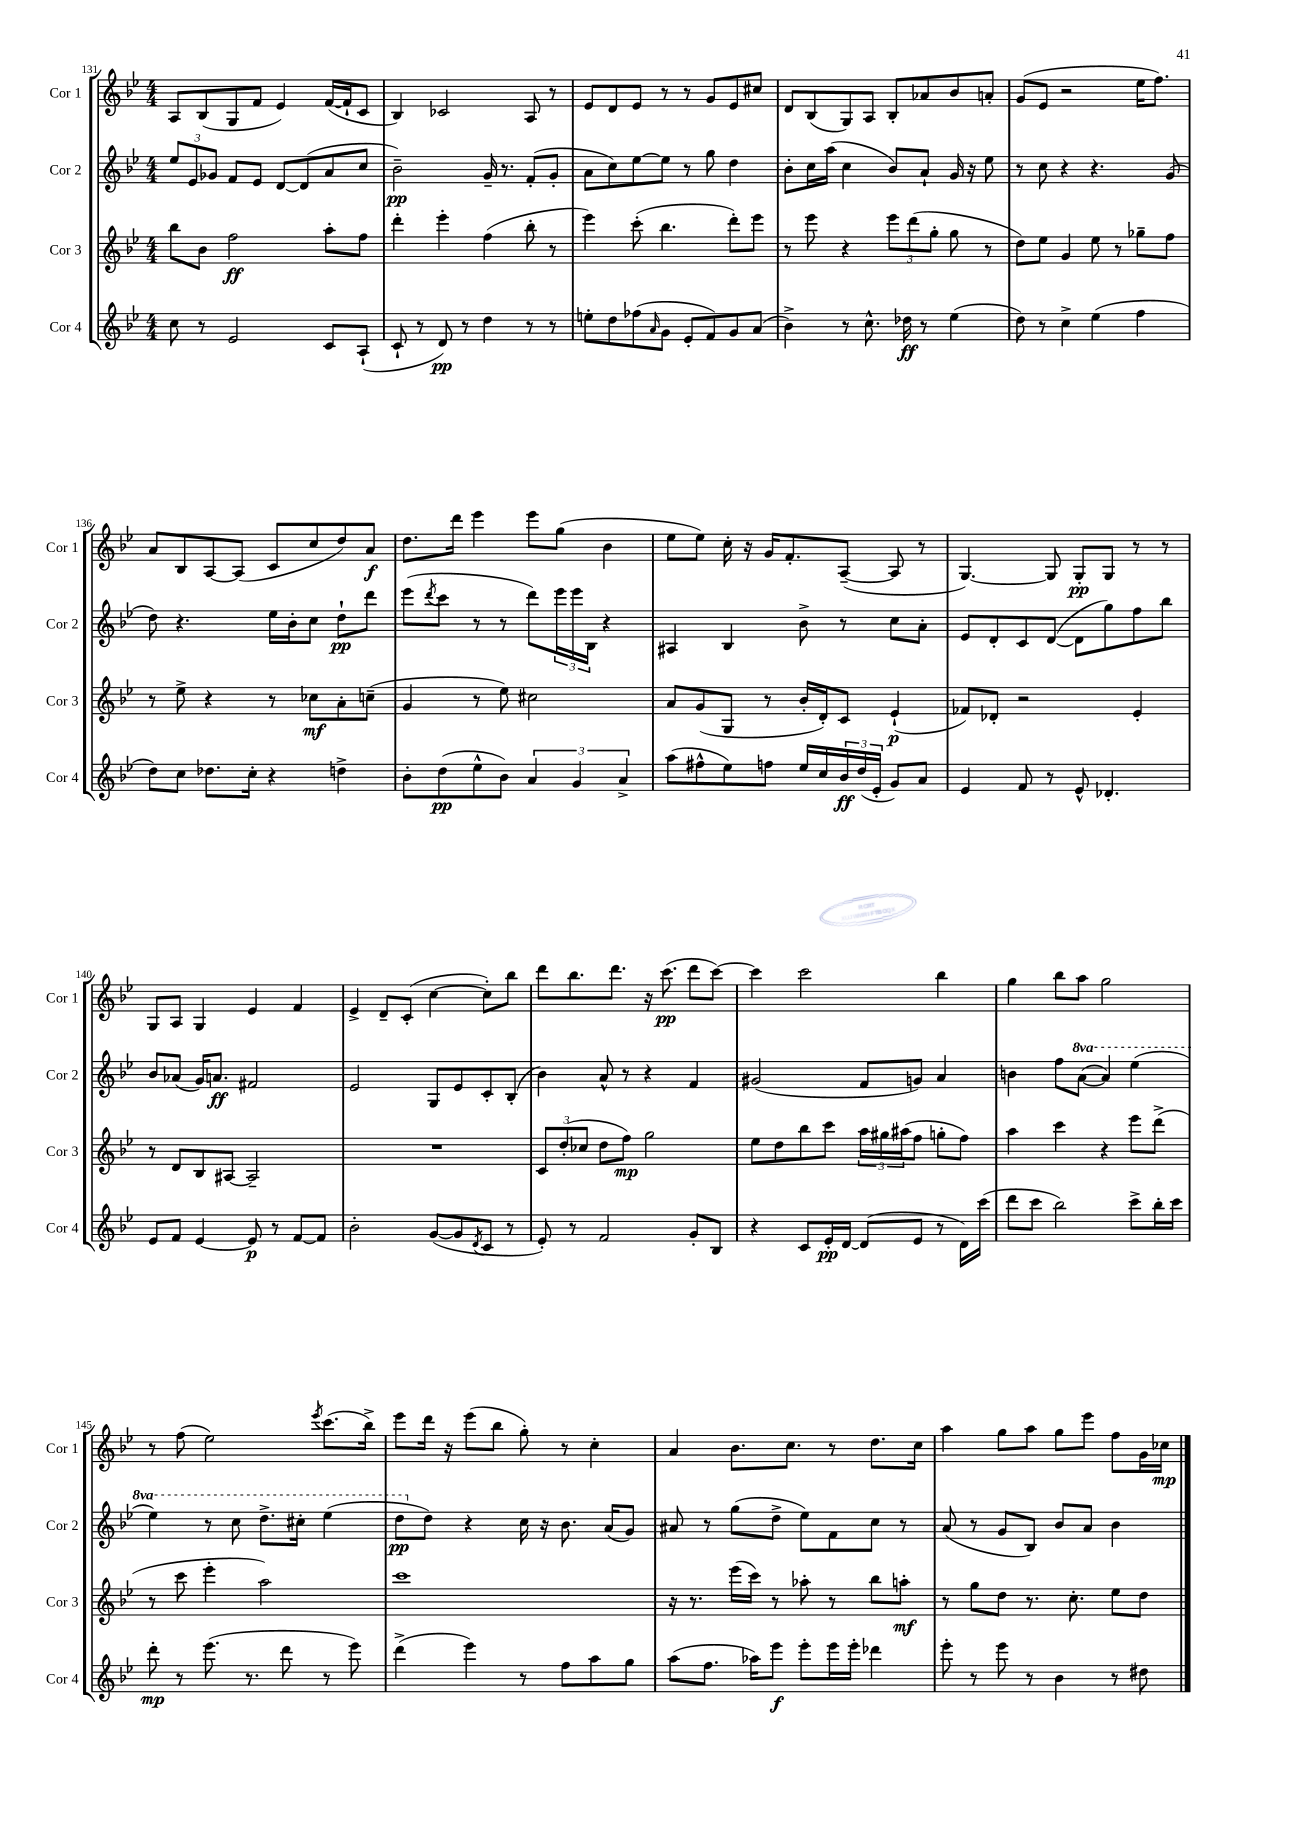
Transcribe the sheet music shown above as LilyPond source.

<<
\new StaffGroup <<
\new Staff = "s0" \with { instrumentName = "Cor 1" shortInstrumentName = "Cor 1" } {
    \clef treble \key bes \major \numericTimeSignature \time 4/4
    a8 bes8( g8 f'8 ees'4) f'16~( f'16-! c'8 |
    bes4) ces'2 a8 r8 |
    ees'8 d'8 ees'8 r8 r8 g'8 ees'8 cis''8 |
    d'8 bes8( g8) a8 bes8-. aes'8 bes'8 a'8-. |
    g'8( ees'8 r2 ees''16 f''8.) |
    a'8 bes8 a8~ a8( c'8 c''8 d''8) a'8\f |
    d''8. d'''16 ees'''4 ees'''8 g''8( bes'4 |
    ees''8 ees''8) c''16-. r16 g'16 f'8.-. a8~--( a8 r8 |
    g4.~) g8 g8-.\pp g8 r8 r8 |
    g8 a8 g4 ees'4 f'4 |
    ees'4-> d'8-- c'8-.( c''4~ c''8-.) bes''8 |
    d'''8 bes''8. d'''8. r16 c'''8.\pp( d'''8 c'''8~) |
    c'''4 c'''2 bes''4 |
    g''4 bes''8 a''8 g''2 |
    r8 f''8( ees''2) \acciaccatura { ees'''8 } c'''8.( bes''16->) |
    ees'''8 d'''16 r16 ees'''8( bes''8 g''8-.) r8 c''4-. |
    a'4 bes'8. c''8. r8 d''8. c''16 |
    a''4 g''8 a''8 g''8 ees'''8 f''8 g'16 ces''16\mp \bar "|." |
}
\new Staff = "s1" \with { instrumentName = "Cor 2" shortInstrumentName = "Cor 2" } {
    \clef treble \key bes \major \numericTimeSignature \time 4/4 \set Staff.ottavationMarkups = #ottavation-simple-ordinals
    \tuplet 3/2 { ees''8 ees'8 ges'8 } f'8 ees'8 d'8~ d'8( a'8 c''8 |
    bes'2--\pp) g'16-- r8. f'8-.( g'8-. |
    a'8 c''8) ees''8~ ees''8 r8 g''8 d''4 |
    bes'8-. c''16 a''16( c''4 bes'8) a'8-! g'16 r16 ees''8 |
    r8 c''8 r4 r4. g'8( |
    d''8) r4. ees''16 bes'16-. c''8 d''8-!\pp d'''8 |
    ees'''8( \acciaccatura { d'''8 } c'''8 r8 r8 d'''8) \tuplet 3/2 { ees'''16 ees'''16 bes16 } r4 |
    ais4 bes4 bes'8-> r8 c''8 a'8-. |
    ees'8 d'8-. c'8 d'8~( d'8 g''8) f''8 bes''8 |
    bes'8 aes'8( g'16) a'8.\ff fis'2 |
    ees'2 g8 ees'8 c'8-. bes8-.( |
    bes'4) a'8-^ r8 r4 f'4 |
    gis'2( f'8 g'8) a'4 |
    b'4 f''8 \ottava #1 a''8~( a''4) ees'''4( |
    ees'''4) r8 c'''8 d'''8.-> cis'''16-. ees'''4( |
    d'''8\pp \ottava #0 d''8) r4 c''16 r16 bes'8. a'16( g'8) |
    ais'8 r8 g''8( d''8-> ees''8) f'8 c''8 r8 |
    a'8( r8 g'8 bes8) bes'8 a'8 bes'4 \bar "|." |
}
\new Staff = "s2" \with { instrumentName = "Cor 3" shortInstrumentName = "Cor 3" } {
    \clef treble \key bes \major \numericTimeSignature \time 4/4
    bes''8 bes'8 f''2\ff a''8-. f''8 |
    d'''4-. ees'''4-. f''4( bes''8-. r8 |
    ees'''4) c'''8-.( bes''4. d'''8-.) ees'''8 |
    r8 ees'''8 r4 \tuplet 3/2 { ees'''8 d'''8( g''8-. } g''8 r8 |
    d''8) ees''8 g'4 ees''8 r8 ges''8-- f''8 |
    r8 ees''8-> r4 r8 ces''8\mf a'8-. c''8--( |
    g'4 r8 ees''8) cis''2 |
    a'8 g'8( g8 r8 bes'16-. d'16-.) c'8 ees'4-!\p( |
    fes'8) des'8-. r2 ees'4-. |
    r8 d'8 bes8 ais8~ ais2-- |
    R1 |
    \tuplet 3/2 { c'8 d''8-.( ces''8 } d''8 f''8\mp) g''2 |
    ees''8 d''8 bes''8 c'''8 \tuplet 3/2 { a''16 gis''16 ais''16( } f''8 g''8-. f''8) |
    a''4 c'''4 r4 ees'''8 d'''8->( |
    r8 c'''8 ees'''4-. a''2) |
    c'''1 |
    r16 r8. ees'''16( c'''16) r8 aes''8-. r8 bes''8 a''8-.\mf |
    r8 g''8 d''8 r8. c''8.-. ees''8 d''8 \bar "|." |
}
\new Staff = "s3" \with { instrumentName = "Cor 4" shortInstrumentName = "Cor 4" } {
    \clef treble \key bes \major \numericTimeSignature \time 4/4
    c''8 r8 ees'2 c'8 a8-!( |
    c'8-! r8 d'8\pp) r8 d''4 r8 r8 |
    e''8-. d''8 fes''8( \grace { a'16 } g'8 ees'8-. f'8) g'8 a'8( |
    bes'4->) r8 c''8.-^ des''16\ff r8 ees''4( |
    d''8) r8 c''4-> ees''4( f''4 |
    d''8) c''8 des''8. c''16-. r4 d''4-> |
    bes'8-. d''8\pp( ees''8-^ bes'8) \tuplet 3/2 { a'4 g'4 a'4-> } |
    a''8( fis''8-^ ees''8) f''8 ees''16 c''16 \tuplet 3/2 { bes'16\ff d''16( ees'16-. } g'8) a'8 |
    ees'4 f'8 r8 ees'8-^ des'4.-. |
    ees'8 f'8 ees'4~ ees'8\p r8 f'8~ f'8 |
    bes'2-. g'8~( g'8 \acciaccatura { d'8 } c'8 r8 |
    ees'8-.) r8 f'2 g'8-. bes8 |
    r4 c'8 ees'16-.\pp d'16~ d'8( ees'8 r8 d'16) c'''16( |
    d'''8 c'''8 bes''2) c'''8-> bes''16-. c'''16 |
    d'''8-.\mp r8 ees'''8.( r8. d'''8 r8 ees'''8) |
    d'''4->( ees'''4) r8 f''8 a''8 g''8 |
    a''8( f''8. aes''16) ees'''8\f ees'''8-. ees'''16 ees'''16-. des'''4 |
    ees'''8-. r8 ees'''8 r8 bes'4 r8 dis''8 \bar "|." |
}
>>
>>
\layout { \context { \Score currentBarNumber = #131 } }
